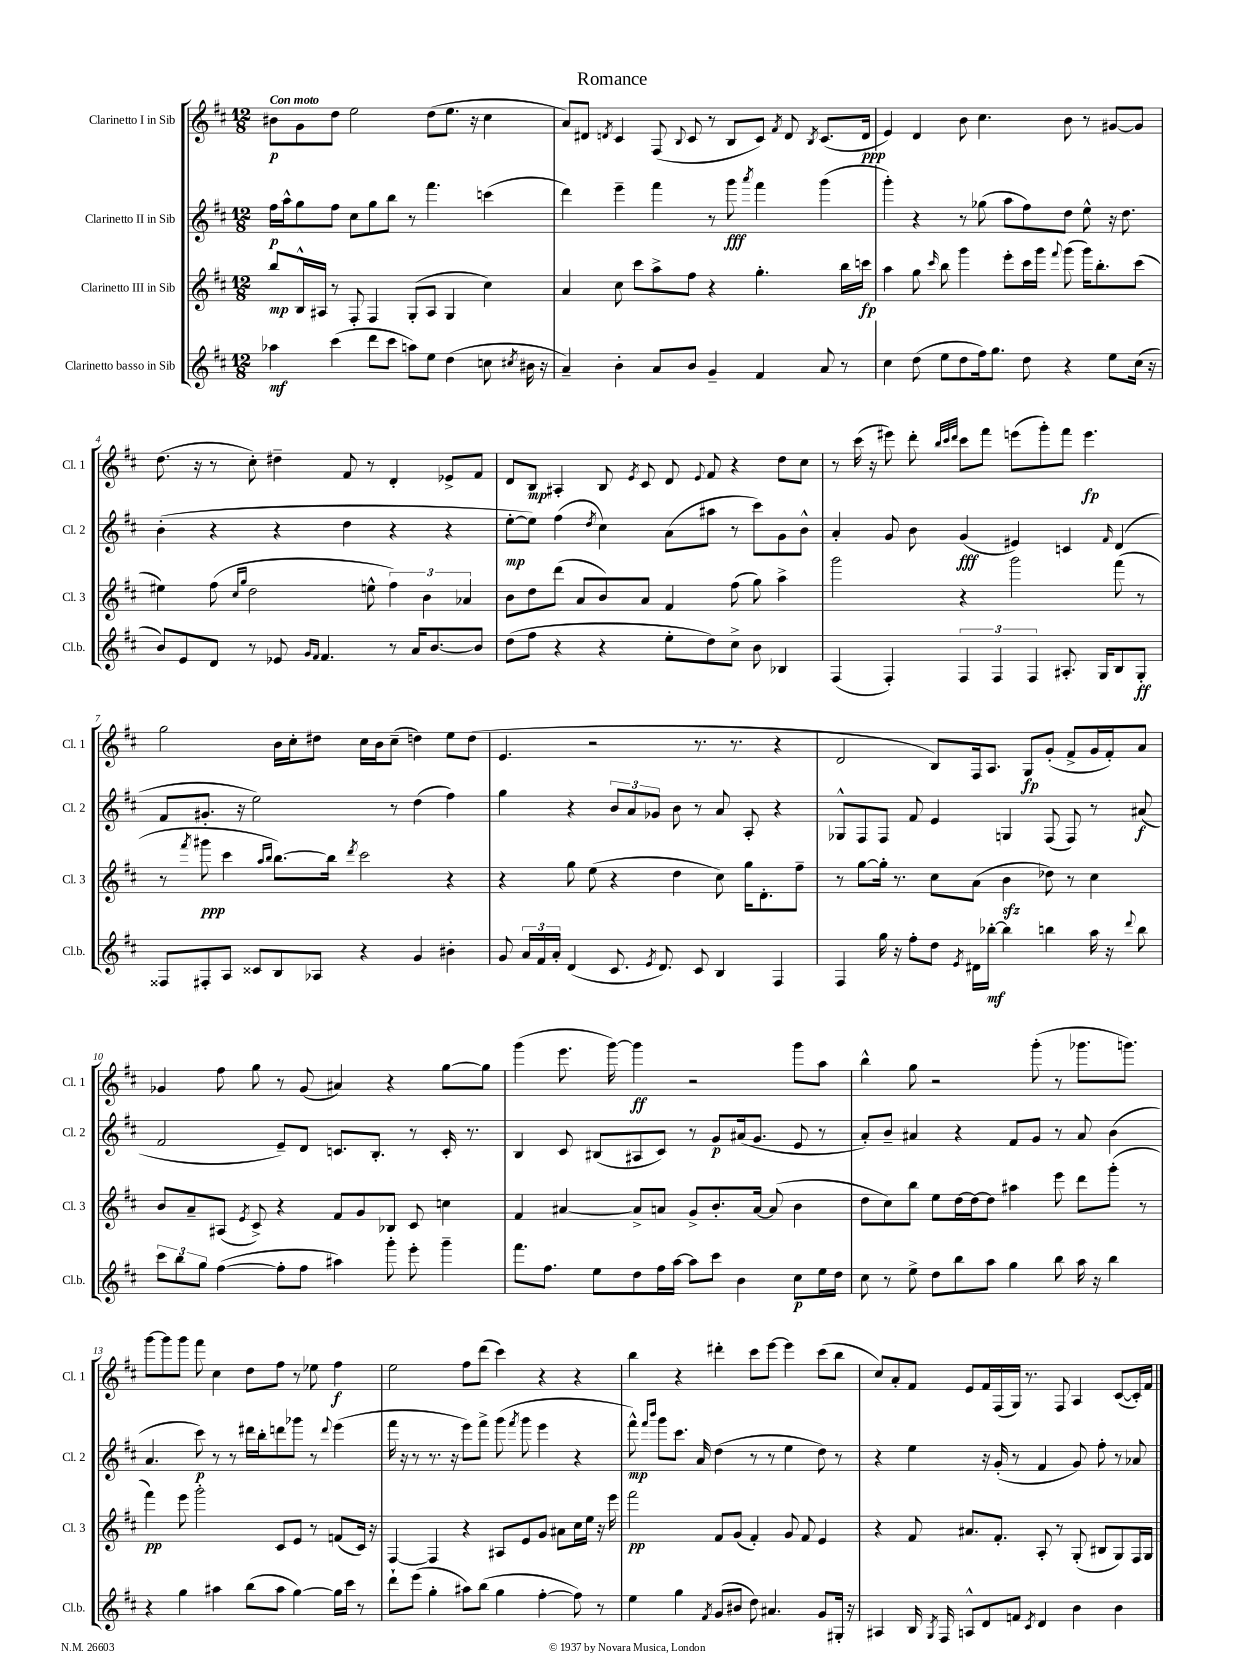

**kern	**kern	**kern	**kern
*staff4	*staff3	*staff2	*staff1
*clefG2	*clefG2	*clefG2	*clefG2
*k[f#c#]	*k[f#c#]	*k[f#c#]	*k[f#c#]
*M12/8	*M12/8	*M12/8	*M12/8
4aa-	8bb	16ff#	8b#
.	.	16aa^^	.
.	16B^^	8gg	8g
.	16A#	.	.
(4ccc#	8r	8ff#	8dd
.	8F#'	8cc#	2ee
8ddd	4F#	8gg	.
8ccc#	.	8bb	.
8aa)	(8G'	8r	.
8ee	8A#	4.fff#	(8dd
(4dd	4G	.	8.ee
.	.	.	16r
8cc	4cc#)	(4ccc	4cc#
8qcc#	.	.	.
16b#	.	.	.
16r	.	.	.
=	=	=	=
4a~)	4a	4ddd)	8a)
.	.	.	8d#
.	.	.	8qd
4b'	8cc#	4eee~	4c#
.	8ccc#	.	.
8a	8aa^	4fff#	(8F#
.	.	.	8qqB
8b	8ff#	.	8c#
4g~	4r	8r	8r
.	.	8ggg	8B
.	.	8qaaa	.
4f#	4.gg'	4fff#	8c#)
.	.	.	8qf#
.	.	.	8d
.	.	.	8qB
8a	.	(4ggg	(8.c#
8r	16bb	.	.
.	16ccc	.	16d
=	=	=	=
4cc#	4aa	4ggg')	4e)
(8dd	8gg	4r	4d
.	16qqccc#	.	.
8ee	8bb	.	.
8dd	4ggg	8r	8b
16ff#)	.	(8gg-	4.cc#
8.gg	.	.	.
.	8eee'	8aa	.
8dd	16ccc#	8ff#)	.
.	16ggg	.	.
.	8qqfff#	.	.
4r	(8ggg	8dd	8b
.	16ggg)	8ee^^	8r
.	8.bb'	.	.
8ee	.	16r	[8g#
.	.	8.dd	.
(16cc#	(8ccc#	.	8g#]
16r	.	.	.
=	=	=	=
8b)	4ee#)	(4b'	(8.dd
8e	.	.	.
.	.	.	16r
8d	(8ff#	4r	8r
.	16qqcc#	.	.
.	16qqgg	.	.
8r	2dd	.	8cc#')
8e-	.	4r	4dd#~
16qqg	.	.	.
16qqf#	.	.	.
4.f#	.	.	.
.	.	4dd	8f#
.	8ee^^	.	8r
8r	6ff#)	4r	4d'
16a	.	.	.
.	6b	.	.
[8.b	.	.	.
.	.	4r	8e-^
.	6a-	.	.
8b]	.	.	8f#
=	=	=	=
(8dd	8b	[8ee'	8d
8ff#	8dd	8ee])	8B
4r	(8ddd	(4ff#	4A#'
.	8a	.	.
.	.	8qdd	.
4r	8b)	4cc#)	8B
.	.	.	8qe
.	8a	.	8c#
8ee'	4f#	(8a	8d
.	.	.	8qqe
8dd)	.	8aa#	8f#
8cc#^	(8ff#	8r	4r
8b	8gg)	8ccc#)	.
4B-	4aa^	8g	8dd
.	.	8b^^	8cc#
=	=	=	=
(4F#	2ggg	4a'	8r
.	.	.	(16ccc#
.	.	.	16r
4F#')	.	8g	8eee#)
.	.	8b	8ddd'
.	.	.	32qqbb
.	.	.	32qqccc#
.	.	.	32qqddd
6F#	4r	(4g	8ccc#
.	.	.	8fff#
6F#	.	.	.
.	2ggg	4e#)	(8eee
6F#	.	.	.
.	.	.	8ggg')
8.A#'	.	4c	8fff#
.	.	.	4.eee
16G	.	.	.
.	.	16qqf#	.
8B	(8fff#	(4d	.
8G'	8r	.	.
=	=	=	=
8F##	8r	8f#	2gg
.	8qfff#	.	.
8F#'	8ggg#	8.g#'	.
8A	4ccc#	.	.
.	.	16r	.
8c##	.	2ee)	.
.	16qqaa	.	.
.	16qqbb	.	.
8B	[8.bb)	.	16b
.	.	.	16cc#'
8A-	.	.	8dd#
.	16bb]	.	.
.	8qddd	.	.
4r	2ccc#	.	16cc#
.	.	.	16b
.	.	8r	(8cc#~
4g	.	(4dd	4dd)
4b#'	4r	4ff#)	8ee
.	.	.	(8dd
=	=	=	=
8g	4r	4gg	4.e
24a	.	.	.
24f#	.	.	.
24a'	.	.	.
(4d	8gg	4r	.
.	(8ee	.	2r
8.c#	4r	12b	.
.	.	12a	.
.	.	12g-	.
8qe	.	.	.
8.d)	.	.	.
.	4dd	8b	.
8c#	.	8r	8.r
4B	8cc#)	8a	.
.	.	.	8.r
.	16gg	8A'	.
.	8.d'	.	.
4F#	.	4r	4r
.	8ff#~	.	.
=	=	=	=
4F#	8r	8G-^^	2d
.	[8gg	8F#	.
16gg	16gg']	8F#	.
16r	8.r	.	.
8ff#'	.	8f#	.
8dd	8cc#	4e	8B)
8qe	.	.	.
16d#	(8a	.	16F#
[16bb-'	.	.	8.A
4bb-]	4b	4G	.
.	.	.	8G
4bb	8dd-)	(8F#	(8g'
.	8r	8F#)	8f#^
16aa	4cc#	8r	16g
16r	.	.	16f#')
8qqddd	.	.	.
8bb	.	(8a#	8a
=	=	=	=
12ccc#	8b	2f#	4g-
12bb	.	.	.
.	8a~	.	.
12gg	.	.	.
([4ff#	(8A#	.	8ff#
.	8qe	.	.
.	8c#^)	.	8gg
8ff#']	4r	8e~)	8r
8ff#	.	8d	(8g-
4aa#)	8f#	8.c	4a#)
.	8g	.	.
.	.	8.B'	.
8ggg'	8B-	.	4r
8eee'	8c#	8r	.
4ggg~	4cc	16c'	[8gg
.	.	8.r	.
.	.	.	8gg]
=	=	=	=
8.fff#	4f#	4B	(4ggg
8.ff#	.	.	.
.	[4a#	8c#	8.eee
8ee	.	(8B#	.
.	.	.	[16ggg)
8dd	8a#^]	8A#	4ggg]
16ff#	8a	8c#)	.
[16aa	.	.	.
8aa]	8g^	8r	2r
8ccc#	8.b'	8g	.
4b	.	(16a#	.
.	[16a	8.g	.
.	(8a]	.	.
8cc#	4b	8e	8ggg
16ee	.	8r	8aa
16dd	.	.	.
=	=	=	=
8cc#	8dd	8a')	4bb^^
8r	8cc#)	8b~	.
8ee^	8bb	4a#	8gg
8dd	8ee	.	2r
8bb	[16dd	4r	.
.	16dd_	.	.
8aa	8dd]	.	.
4gg	4aa#	8f#	.
.	.	8g	(8ggg'
8bb	8eee	8r	8r
16aa	8ddd	8a#	8.ggg-
16r	.	.	.
4bb	(8ggg'	(4b	.
.	.	.	8.ggg)
.	8r	.	.
=	=	=	=
4r	4fff#)	4.a	[8ggg
.	.	.	8ggg]
4gg	8eee	.	8ggg
.	2ggg'	8ccc#)	8fff#
4aa#	.	8r	4cc#
.	.	8r	.
(8bb	.	16ddd#	8dd
.	.	16bb'	.
8aa#	8c#	8ddd	8ff#
[4gg)	8e	8ggg-	8r
.	8r	8r	8ee-
.	.	8qqddd	.
16gg]	(8f	(4eee	4ff#
16ccc#	.	.	.
8r	16c#)	.	.
.	16r	.	.
=	=	=	=
8ddd`	[4F#	16fff#	2ee
.	.	16r	.
(8eee	.	8r	.
4gg'	4F#]	8.r	.
.	.	16r	.
8aa#)	4r	8eee)	8ff#
(8bb	.	8fff#^	(8ddd
4gg	8A#	(8ggg	4ccc#)
.	.	8qfff#	.
.	8e	8ggg	.
[4ff#'	8g	4eee	4r
.	8a#	.	.
8ff#])	16cc#	4r	4r
.	16ee	.	.
8r	16r	.	.
.	16eee	.	.
=	=	=	=
4ee	2fff#	8fff#^^)	4bb
.	.	16qqfff#	.
.	.	16qqbbb	.
.	.	8ggg	.
4gg	.	8.ccc#	4r
.	.	16a	.
8qf#	.	.	.
(8g	8f#	(4dd	4ddd#'
8b#	(8g	.	.
8dd)	4f#')	8r	8ccc#
4.a#	.	8r	[8eee
.	8g	4ee	4eee]
.	8f#	.	.
8g	4e	8dd)	(8ccc#
16G#'	.	8r	8bb
16r	.	.	.
=	=	=	=
4A#	4r	4r	8cc#)
.	.	.	8a'
16B	8f#	4ee	8f#
8qG	.	.	.
16F#	.	.	.
8A^^	8.a#	.	8e
8d	.	16r	16f#
.	8.f#'	(16g'	(16F#
8f	.	8r	16G)
.	.	.	8.r
8qc#	.	.	.
4d	8A'	4f#	.
.	8r	.	8F#
4b	(8G'	8g)	4A
.	8B#	8ff#'	.
4b	8G)	8r	([8c#
.	16F#	8a-	16c#'])
.	16G	.	16f#
==	==	==	==
*-	*-	*-	*-
